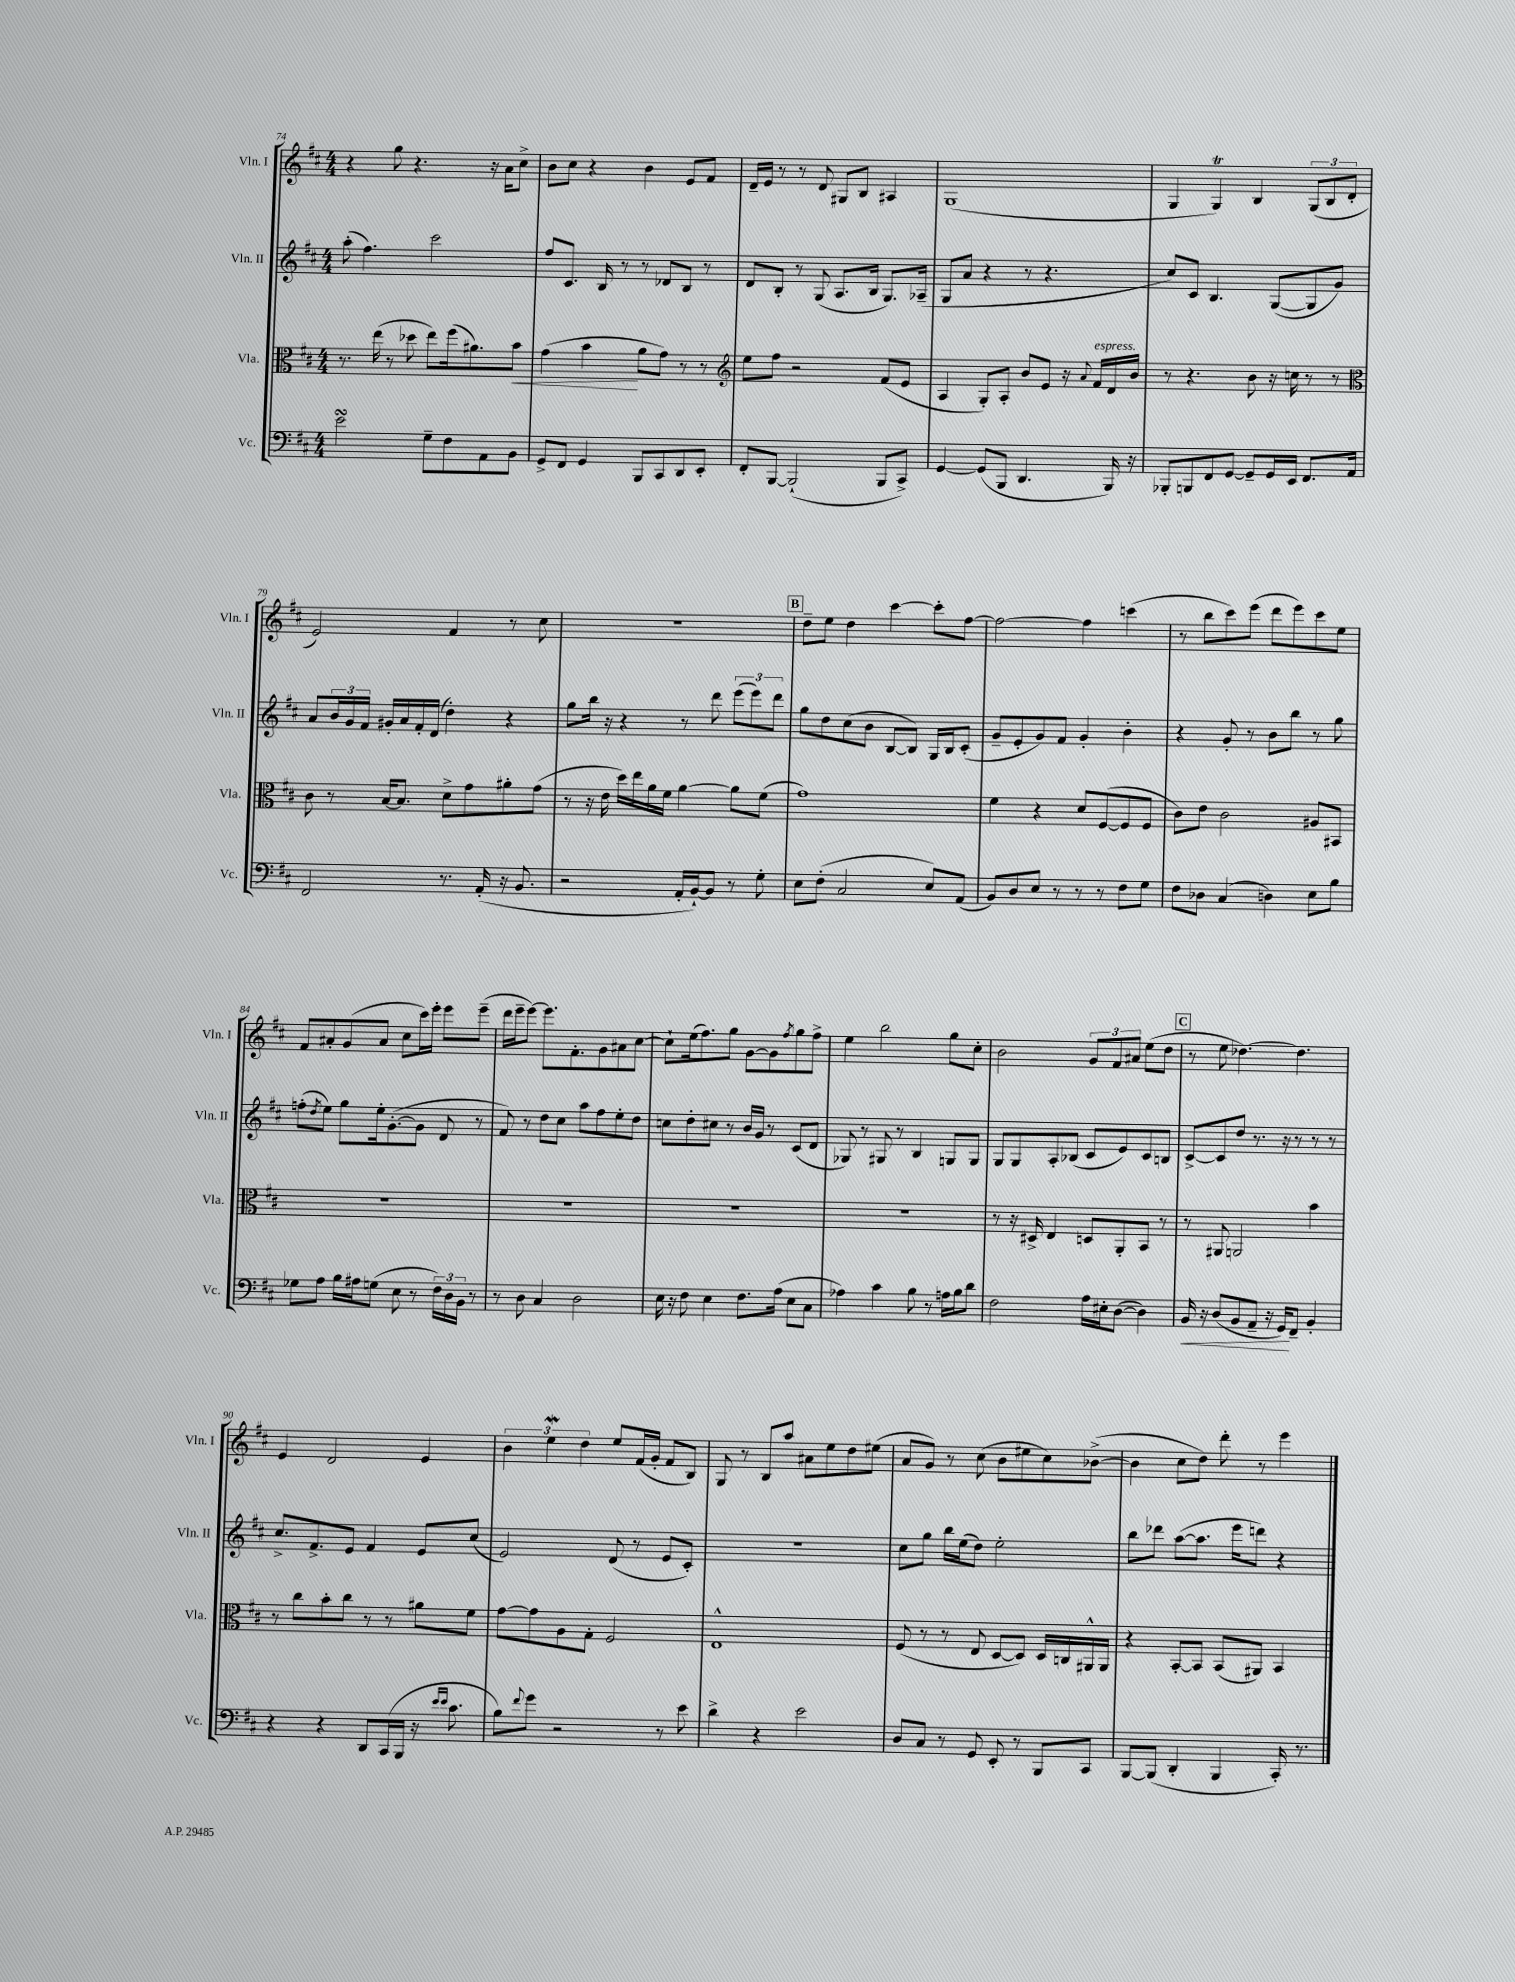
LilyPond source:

<<
\new StaffGroup <<
\new Staff = "s0" \with { instrumentName = "Vln. I" shortInstrumentName = "Vln. I" } {
    \clef treble \key d \major \numericTimeSignature \time 4/4
    r4 g''8 r4. r16 a'16 cis''8-> |
    b'8 cis''8 r4 b'4 e'8 fis'8 |
    d'16-- e'16 r8 r8 d'8 gis8 b8 ais4 |
    g1( |
    g4 g4\trill) b4 \tuplet 3/2 { g8( b8 d'8-. } |
    e'2) fis'4 r8 cis''8 |
    R1 |
    \mark \markup { \box "B" } d''8-- e''8 d''4 cis'''4~ cis'''8-. fis''8~ |
    fis''2~ fis''4 c'''4( |
    r8 b''8 cis'''8) e'''8( d'''8 e'''8) cis'''8 e''8 |
    fis'8 ais'8-. g'8( ais'8 cis''8 cis'''16) e'''16-. e'''8 e'''8--( |
    d'''16 e'''16-- e'''8~) e'''8. fis'8.-. g'8 ais'8 cis''8~ |
    cis''8-! e''16( fis''8.) g''8 g'8~ g'8 \acciaccatura { fis''8 } g''8 fis''8-> |
    e''4 b''2 g''8 cis''8-. |
    b'2 \tuplet 3/2 { g'8 fis'8 ais'8 } e''8( d''8 |
    \mark \markup { \box "C" } r8 e''8 des''4.~) des''4. |
    e'4 d'2 e'4 |
    \tuplet 3/2 { b'4 e''4\mordent d''4 } e''8 fis'16( g'16-. fis'8 b8) |
    g8 r8 b8 a''8 ais'8 e''8 d''8 eis''8( |
    a'8 g'8) r8 cis''8( b'8 eis''8 cis''8) bes'8~->( |
    bes'4 cis''8 d''8) d'''8-. r8 e'''4 \bar "|." |
}
\new Staff = "s1" \with { instrumentName = "Vln. II" shortInstrumentName = "Vln. II" } {
    \clef treble \key d \major \numericTimeSignature \time 4/4
    a''8-.( fis''4.) cis'''2 |
    fis''8 cis'8. b16 r8 r8 des'8 b8 r8 |
    d'8 b8-. r8 g8( a8. b16 g8.) aes16--( |
    g8 a'8 r4 r8 r4. |
    cis''8) cis'8 b4. g8~( g8 g'8) |
    a'8 \tuplet 3/2 { b'16 g'16 fis'16 } gis'16-. a'16 fis'16-. d'16( d''4-.) r4 |
    g''8 b''16 r16 r4 r8 d'''8 \tuplet 3/2 { e'''8( e'''8) d'''8 } |
    \mark \markup { \box "B" } g''8 d''8 cis''8( b'8 b8~ b8) g16 b16 cis'8-.( |
    g'8-- e'8-. g'8) fis'8 g'4-. b'4-. |
    r4 g'8-. r8 b'8 b''8 r8 g''8 |
    f''8-.( \acciaccatura { d''8 } e''8) g''8 e''16-. g'8.~-.( g'8 d'8 r8 |
    fis'8) r8 d''8 cis''8 a''8 fis''8 e''8-. d''8 |
    c''8 d''8-. cis''8 r8 b'16 g'16 r8 cis'8( d'8 |
    ges8) r8 gis8 r8 b4 g8 g8 |
    g8 g8 a8-. bes8( cis'8 e'8) cis'8 b8 |
    \mark \markup { \box "C" } cis'8~-> cis'8 d''8 r8. r16 r8 r8 r8 |
    cis''8.-> fis'8.-> e'8 fis'4 e'8 cis''8( |
    e'2) d'8( r8 e'8 cis'8-.) |
    R1 |
    cis''8 g''8 b''16 e''16( d''8) e''2-. |
    b''8 des'''8 a''8~( a''8. e'''16 d'''8) r4 \bar "|." |
}
\new Staff = "s2" \with { instrumentName = "Vla." shortInstrumentName = "Vla." } {
    \clef alto \key d \major \numericTimeSignature \time 4/4
    r8. e''16( r8 des''8 e''8) fis''16( ais'8.) b'8\< |
    g'4( b'4\! a'8 g'8) r8 r8 |
    \clef treble e''8 fis''8 r2 fis'8( e'8 |
    a4 g8-.) a8-. b'8 e'8 r16 \appoggiatura { a'8 } fis'16^\markup { \italic "espress." } d'16 b'16 |
    r8 r4. b'8 r16 c''16 r8 r8 |
    \clef alto cis'8 r8 b16~ b8. d'8-> g'8 ais'8-. g'8( |
    r8 r16 e'16 d''16) e''16 a'16 fis'16 a'4~ a'8 fis'8( |
    \mark \markup { \box "B" } g'1) |
    fis'4 r4 d'8 fis8~( fis8 fis8 |
    cis'8) e'8 cis'2 ais8 bis,8 |
    R1 |
    R1 |
    R1 |
    R1 |
    r8 r16 dis16-> e4 d8 a,8-. b,8 r8 |
    \mark \markup { \box "C" } r8 ais,8 a,2 b'4 |
    r8 cis''8 b'8-. cis''8 r8 r8 ais'8 fis'8 |
    g'8~ g'8 a8 g8-. fis2 |
    e1-^ |
    fis8( r8 r8 e8 d8~ d8) d16 c16 ais,16-^ ais,16 |
    r4 b,8~-. b,8 b,8( ais,8) b,4 \bar "|." |
}
\new Staff = "s3" \with { instrumentName = "Vc." shortInstrumentName = "Vc." } {
    \clef bass \key d \major \numericTimeSignature \time 4/4
    e'2\turn g8-- fis8 a,8 b,8 |
    g,8-> fis,8 g,4 b,,8 cis,8 d,8 e,8-. |
    fis,8-. b,,8~ b,,2-!( b,,8 cis,8->) |
    g,4~ g,8( b,,8 d,4. b,,16) r16 |
    bes,,8-. b,,8 fis,8 g,8~ g,8-- g,16 e,16 fis,8. a,16 |
    fis,2 r8. a,16-.( r16 b,8. |
    r2 a,16-. b,16~-!) b,8 r8 g8-. |
    \mark \markup { \box "B" } e8 fis8-.( cis2 e8) a,8( |
    b,8) d8 e8 r8 r8 r8 fis8 g8 |
    fis8 des8 cis4( d4) e8 b8 |
    ges8 a8 b16 ais16 g8( e8 r8 \tuplet 3/2 { fis16) d16 b,16 } r8 |
    r8 d8 cis4 d2 |
    e16 r16 fis8 e4 fis8. a16( e8 cis8 |
    aes4) cis'4 b8 r8 a16 b16 d'8 |
    fis2 a16 eis16-. d8~( d4) |
    \mark \markup { \box "C" } b,16\< r16 d8( b,8 a,8-- r16 g,16\!) fis,8-- b,4-. |
    r4 r4 d,8 cis,16( b,,16 r16 \grace { e'16 e'16 } cis'8. |
    b8) \appoggiatura { fis'8 } g'8 r2 r8 e'8 |
    d'4-> r4 e'2 |
    d8 cis8 r8 g,8 e,8-. r8 b,,8 cis,8 |
    b,,8~ b,,8( d,4-. b,,4 cis,16-.) r8. \bar "|." |
}
>>
>>
\layout { \context { \Score currentBarNumber = #74 } }
